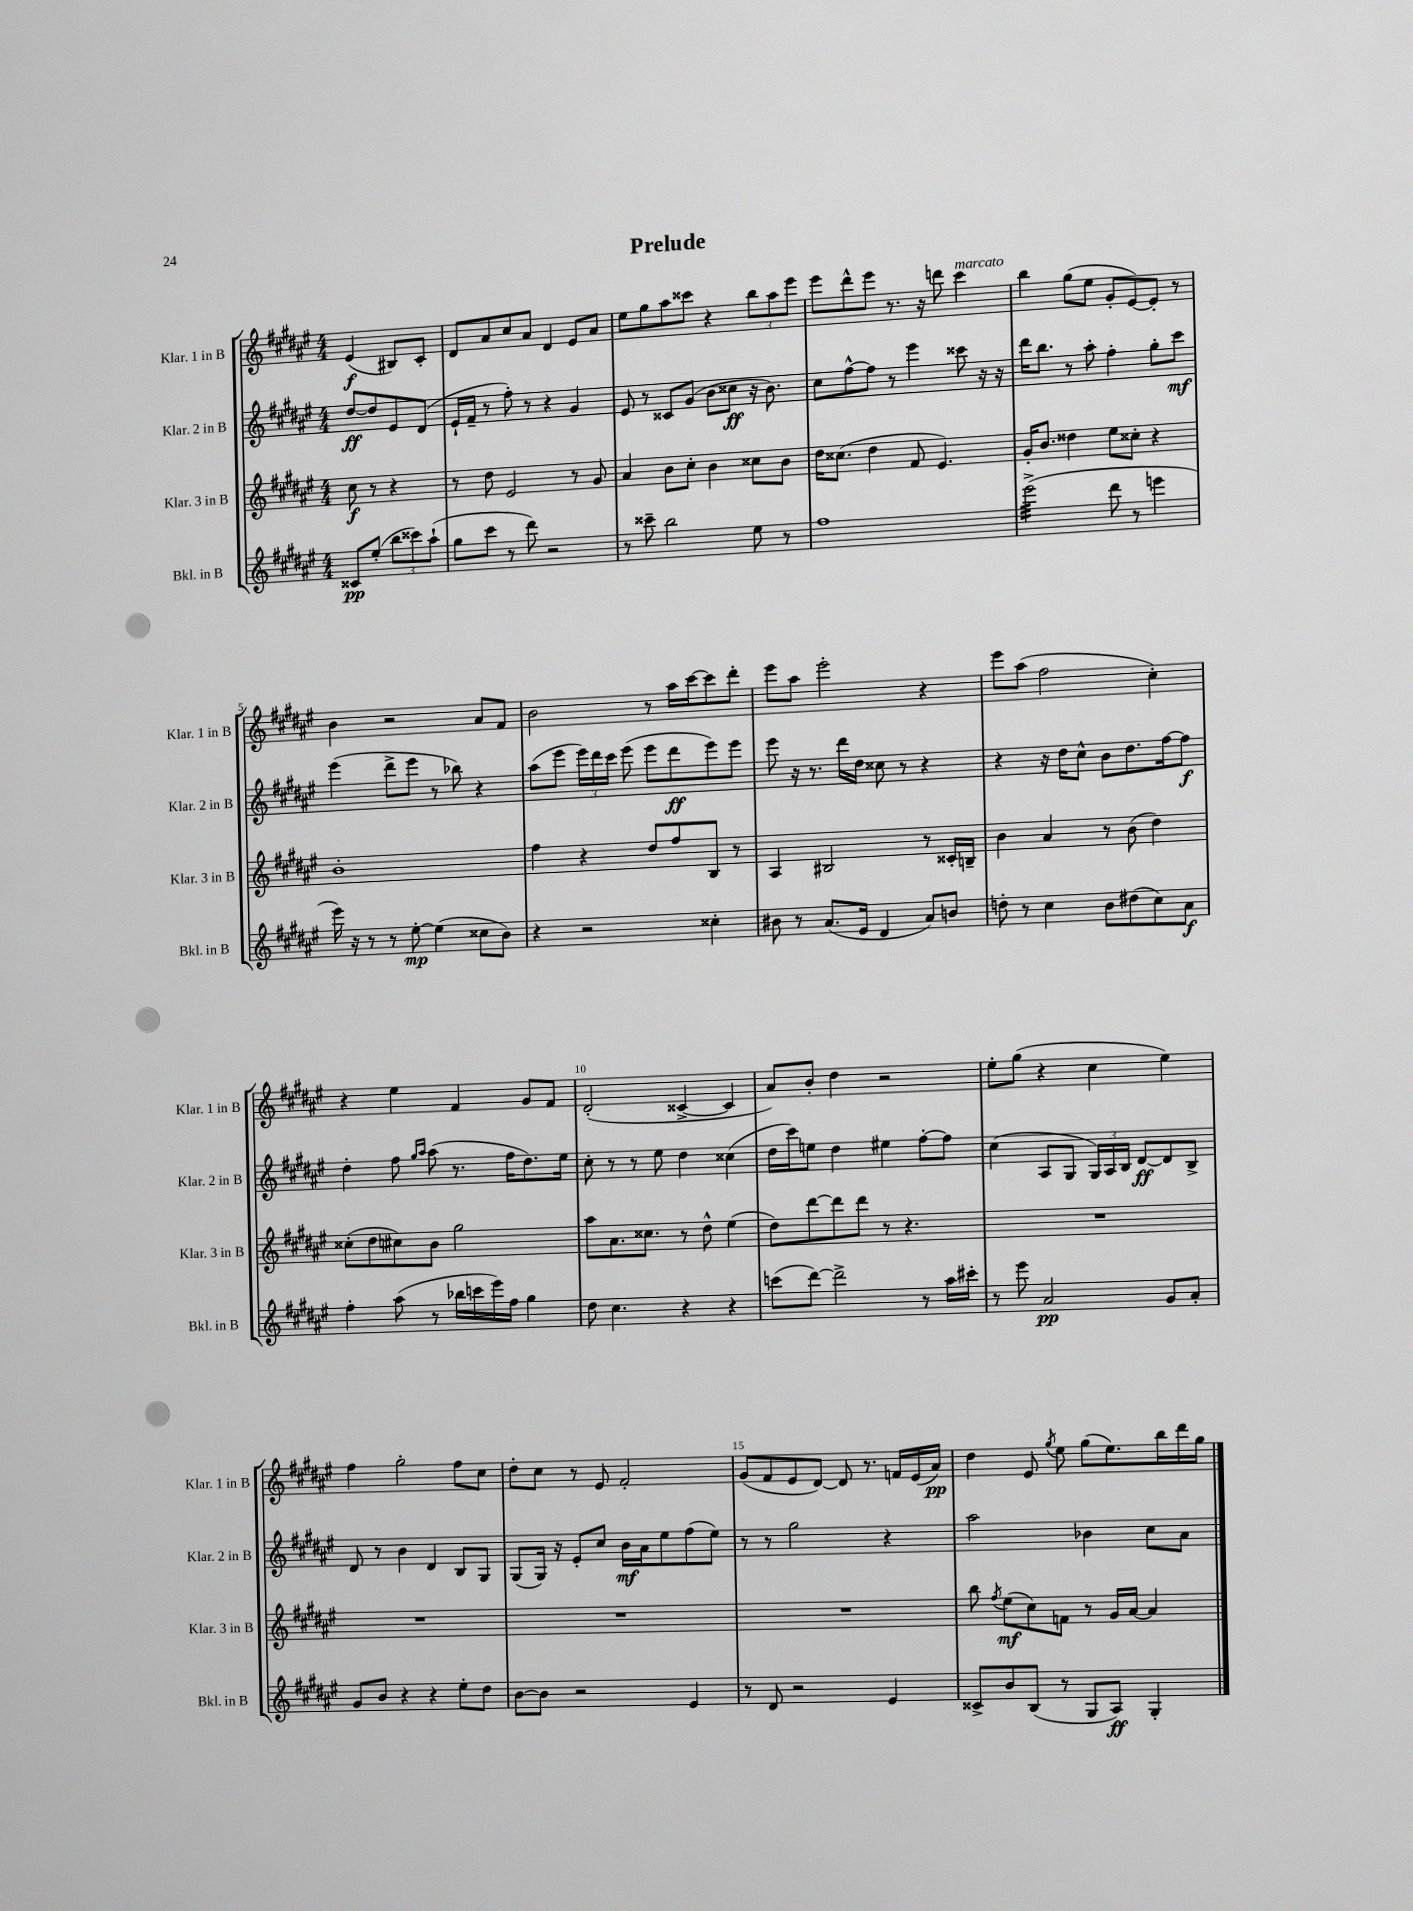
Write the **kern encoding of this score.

**kern	**kern	**kern	**kern
*staff4	*staff3	*staff2	*staff1
*clefG2	*clefG2	*clefG2	*clefG2
*k[f#c#g#d#a#e#]	*k[f#c#g#d#a#e#]	*k[f#c#g#d#a#e#]	*k[f#c#g#d#a#e#]
*M4/4	*M4/4	*M4/4	*M4/4
8c##	8cc#	[8dd#	(4e#
(8ee#'	8r	8dd#]	.
12bb	4r	8e#	8B#)
12ccc##)	.	.	.
.	.	(8d#	8c#'
(12aa#`	.	.	.
=	=	=	=
8gg#	8r	16e#`	8d#
.	.	16f#~	.
8ccc#	8dd#	8r	8a#
8r	2e#	8ff#')	8cc#
8ddd#)	.	8r	8a#
2r	.	4r	4d#
.	8r	4g#	8e#
.	8g#	.	8a#
=	=	=	=
8r	4a#	8e#	8ee#
8ccc##~	.	8r	8gg#
2bb	8b	8c##	8aa#
.	8cc#'	(8g#	8ccc##
.	4b	8b	4r
.	.	8cc##	.
8ee#	8cc##	16r	12bb
.	.	8.b)	.
.	.	.	12aa#
8r	8b	.	.
.	.	.	12eee#
=	=	=	=
1ff#	16dd#	8cc#	8eee#
.	(8.cc##	.	.
.	.	[8ff#^^	8ddd#^^
.	4dd#	8ff#]	8eee#
.	.	8r	8.r
.	8f#	4eee#	.
.	.	.	16r
.	4.e#)	.	8ddd
.	.	8ccc##	4ccc#
.	.	16r	.
.	.	16r	.
=	=	=	=
(2eee#^	16g#'	16ddd#	4bb
.	8.b	8.bb	.
.	4dd##	8r	(8gg#
.	.	8aa#'	8ee#
8ddd#	8ee#	4ff#'	8g#'
8r	8cc##'	.	[8e#)
4eee	4r	8gg#'	8e#']
.	.	8ccc#	8r
=	=	=	=
16eee#)	1b'	(4eee#	4b
16r	.	.	.
8r	.	.	.
8r	.	8ddd#^	2r
[8ee#'	.	8eee#	.
(4ee#]	.	8r	.
.	.	8bb-)	.
8cc##	.	4r	8a#
8b)	.	.	8f#
=	=	=	=
4r	4ff#	(8aa#	2b
.	.	8eee#	.
2r	4r	24eee#)	.
.	.	24ddd#	.
.	.	24ccc#	.
.	.	(8eee#	.
.	8dd#	8eee#	8r
.	8ff#	8ddd#	16aa#
.	.	.	[16ccc#
4cc##'	8B	8eee#)	8ccc#]
.	8r	8eee#	8ddd#'
=	=	=	=
8b#	4A#	8eee#	8eee#
8r	.	16r	8aa#
.	.	8.r	.
(8.a#	2B#	.	2eee#'
.	.	16ddd#	.
16e#	.	16dd#	.
4d#	.	8cc##	.
.	.	8r	.
8a#)	8r	4r	4r
8b	16c##'	.	.
.	16B~	.	.
=	=	=	=
8dd'	4b	4r	8eee#
8r	.	.	(8aa#
4cc#	4a#	16r	2ff#
.	.	16dd#	.
.	.	8cc#^^	.
8b	8r	8b	.
(8dd#	(8b	8.dd#	.
8cc#)	4dd#)	.	4cc#')
.	.	[16ff#	.
8a#	.	8ff#]	.
=	=	=	=
4ff#'	(8cc##'	4dd#'	4r
.	8dd#	.	.
(8aa#	8cc#)	8ff#	4ee#
.	.	16qqgg#	.
.	.	16qqaa#	.
8r	8b	(8aa#	.
16bb-	2gg#	8.r	4f#
16ccc	.	.	.
16eee#)	.	.	.
16ff#	.	16ff#	.
4gg#	.	8.dd#)	8g#
.	.	.	8f#
.	.	16ee#	.
=	=	=	=
8dd#	8aa#	8cc#'	(2d#'
4.cc#	8.a#	8r	.
.	.	8r	.
.	8.cc##	.	.
.	.	8ee#	.
4r	8r	4dd#	[4c##^
.	8dd#^^	.	.
4r	(4ee#	(4cc##	4c##]
=	=	=	=
(8ccc	8dd#)	16dd#	8a#)
.	.	16ccc#)	.
[8ddd#)	[8ddd#	8ee	8b'
2ddd#^]	8ddd#]	4dd#	4dd#
.	8ddd#	.	.
.	8r	4ee#	2r
.	4.r	.	.
8r	.	[8ff#'	.
16aa#	.	8ff#]	.
16ccc#'	.	.	.
=	=	=	=
8r	1r	(4cc#	8ee#'
8eee#	.	.	(8gg#
2a#	.	8A#	4r
.	.	8G#	.
.	.	24G#)	4cc#
.	.	24A#	.
.	.	24B	.
.	.	[8d#	.
8g#	.	8d#]	4ee#)
8a#'	.	8B^	.
=	=	=	=
8g#	1r	8d#	4ff#
8b	.	8r	.
4r	.	4b	2gg#'
4r	.	4d#	.
8ee#'	.	8B	8ff#
8dd#	.	8G#	8cc#
=	=	=	=
[8b	1r	(8G#	8dd#'
8b]	.	16G#)	8cc#
.	.	16r	.
2r	.	8e#'	8r
.	.	8cc#	8e#
.	.	16b	2f#'
.	.	16a#	.
.	.	8ee#	.
4e#	.	(8ff#	.
.	.	8ee#)	.
=	=	=	=
8r	1r	8r	(8g#
8d#	.	8r	8f#
2r	.	2gg#	8e#
.	.	.	[8d#)
.	.	.	8d#]
.	.	.	8.r
4e#	.	4r	.
.	.	.	16f
.	.	.	(16e#
.	.	.	16a#)
=	=	=	=
8c##^	8bb	2aa#	4dd#
.	8qff#	.	.
8b	(8ee#	.	.
(8B	8cc#)	.	8e#
.	.	.	8qgg#
8r	8f	.	8ee#
8G#	8r	4b-	(8gg#
8A#)	16g#	.	8.ee#)
.	[16a#	.	.
4G#'	4a#]	8cc#	.
.	.	.	16bb
.	.	8a#	16ddd#
.	.	.	16gg#
==	==	==	==
*-	*-	*-	*-
